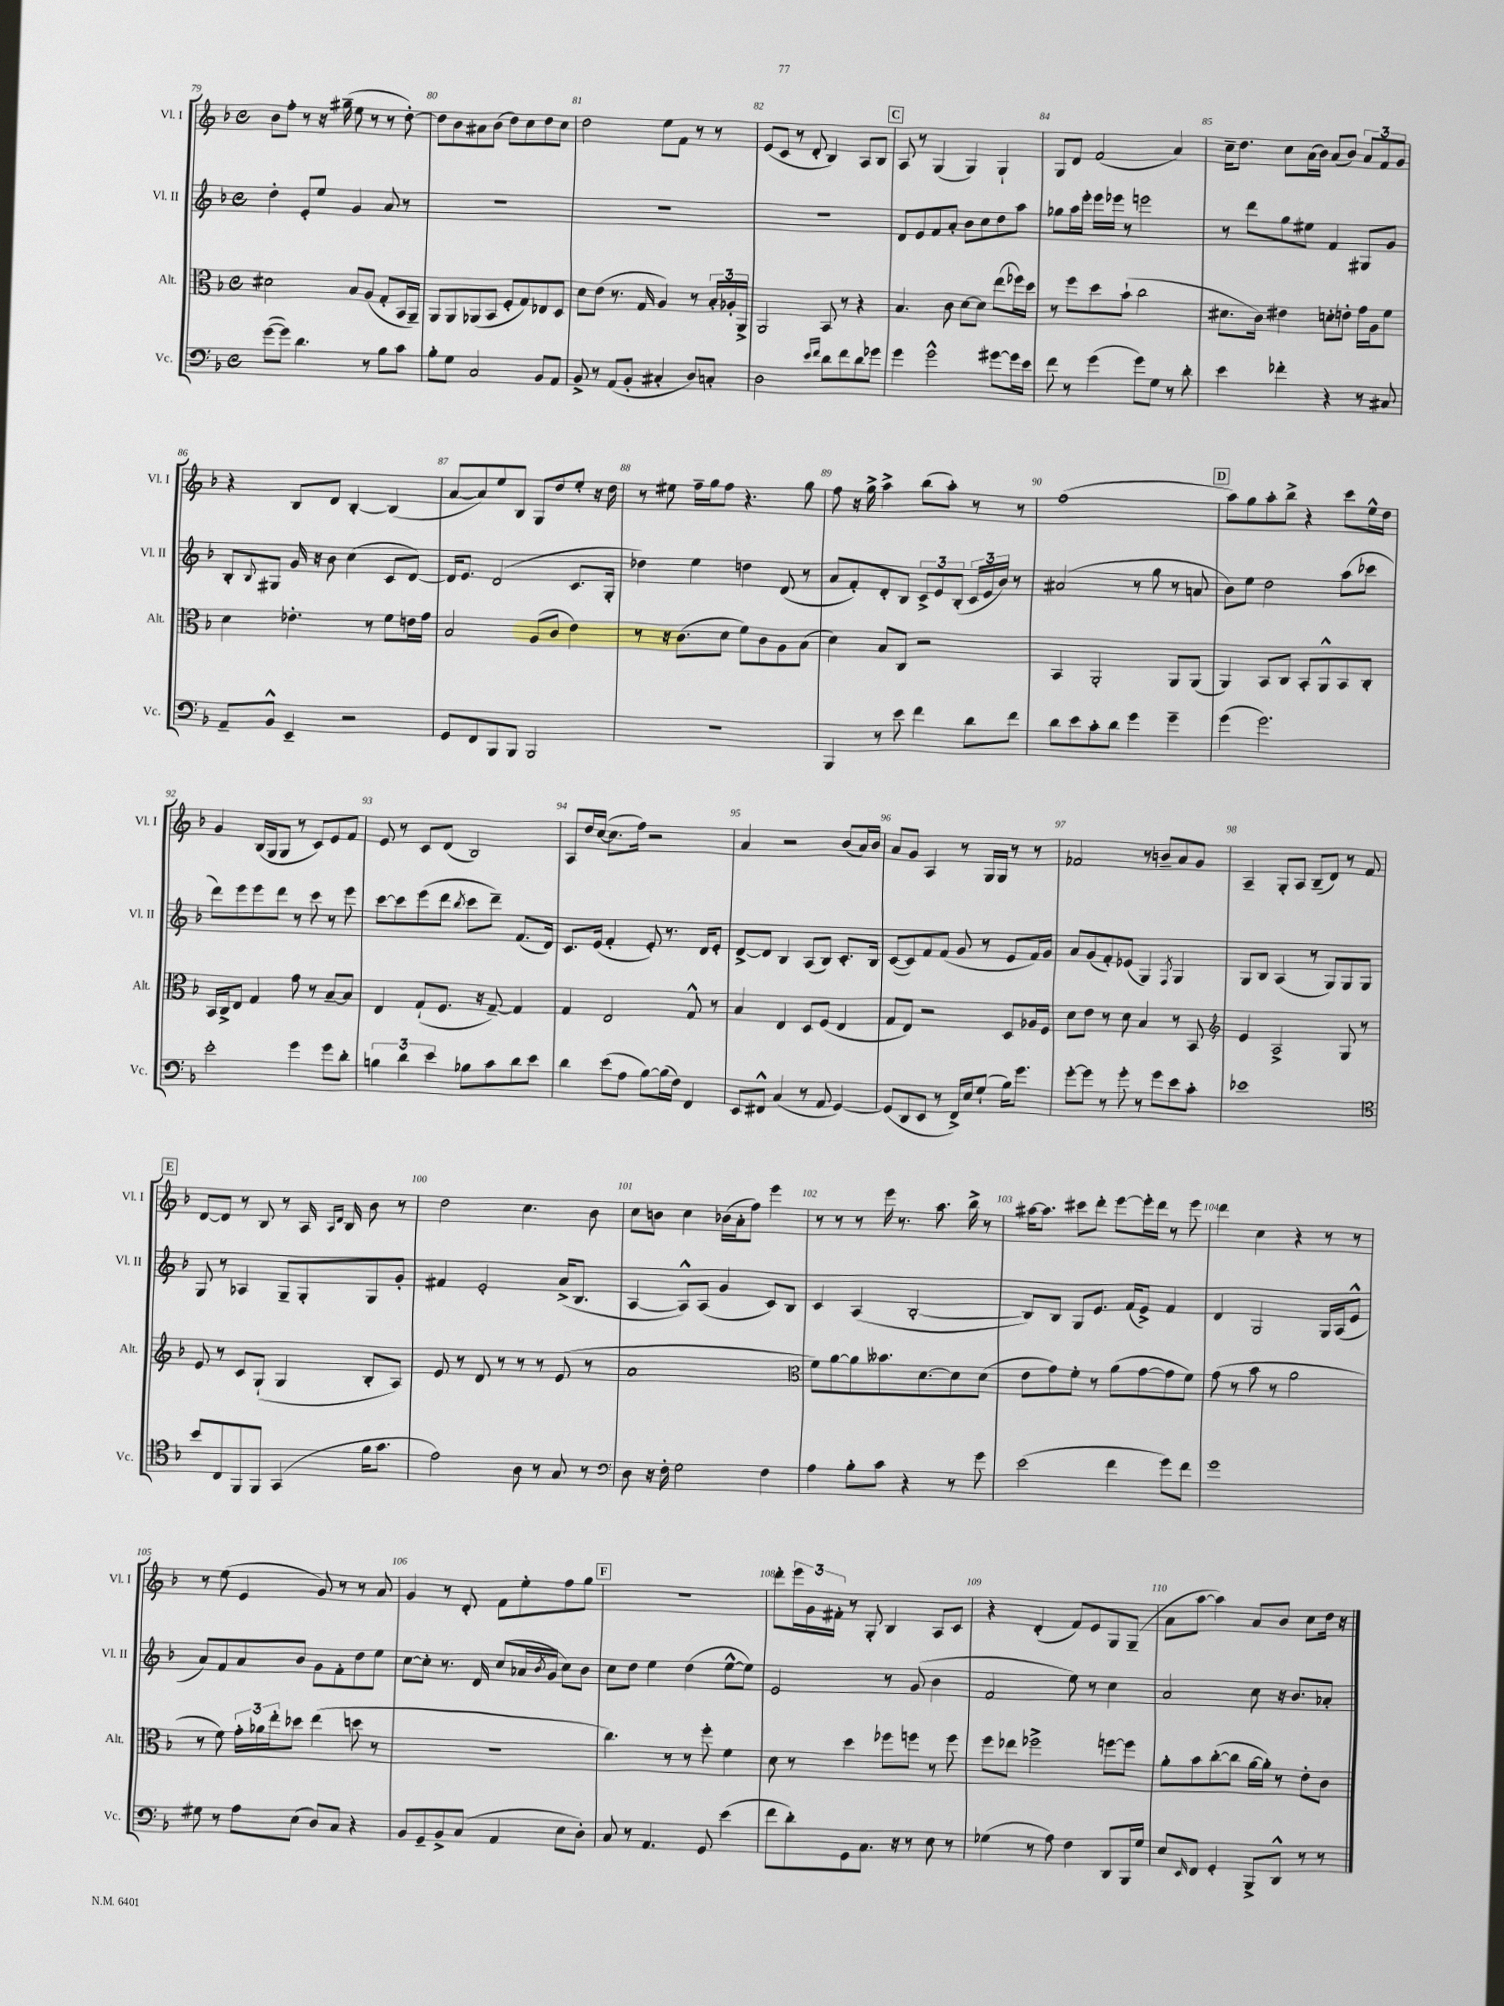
<<
\new StaffGroup <<
\new Staff = "s0" \with { instrumentName = "Vl. I" shortInstrumentName = "Vl. I" } {
    \clef treble \key f \major \defaultTimeSignature \time 4/4
    bes'8 f''8-. r8 r16 gis''16--( e''8 r8 r8 d''8~-.) |
    d''8 bes'8 ais'8 bes'8( d''8) c''8 d''8 c''8 |
    d''2 e''8 f'8 r8 r8 |
    e'8( c'8 r8 d'8-. bes4) a8 bes8 |
    \mark \markup { \box "C" } a8 r8 g4( g4) g4-! |
    g8 d'8 f'2( a'4) |
    c''16-- d''8. c''8 a'16( bes'16) a'8( bes'8) \tuplet 3/2 { a'8 f'8 g'8 } |
    r4 bes8 d'8 bes4~-. bes4( |
    a'8~ a'8) e''8 bes8 g8 d''8 e''8-. r16 d''16 |
    r8 eis''8 f''16-- g''16 f''8 r4. g''8 |
    f''8 r16 g''16-> a''4-> bes''8( a''8-.) r8 r8 |
    f''1( |
    \mark \markup { \box "D" } a''8) g''8 a''8-. bes''8-> r4 c'''8 e''16-^ d''16 |
    g'4 bes16( g16 g8 r8 c'8) e'8 f'8 |
    e'8 r8 c'8 d'8( bes2) |
    a8 d''16 c''16~( c''8. f''16) r2 |
    a'4 r2 bes'8( a'16) bes'16 |
    a'8 g'8 a4 r8 g16 g16 r8 r8 |
    fes'2 r8 b'8-- a'8 g'8 |
    a4-- g8-. a8 bes8--( d'8) r8 f'8 |
    \mark \markup { \box "E" } d'8~ d'8 r8 bes8 r8 a16 \grace { a16 d'16 } bes16 bes'8 r8 |
    d''2 c''4. bes'8 |
    c''8 b'8 c''4 bes'16( a'16-. f''8) e'''4 |
    r8 r8 r8 e'''16 r8. a''8. bes''16-> r8 |
    ais''16~ ais''8. cis'''8 d'''8-. e'''8~ e'''16-. d'''16 r8 e'''8 |
    d'''4 c''4 r4 r8 r8 |
    r8 e''8( e'4 g'8) r8 r8 a'8 |
    g'4 r8 d'8-. f'8 e''8-. f''8 g''8 |
    \mark \markup { \box "F" } R1 |
    d'''8-. \tuplet 3/2 { e'''16 g'16 fis'16-. } r8 g8-. bes4 a8 c'8 |
    r4 d'4-.( f'8) e'8 g8 g8--( |
    a'8 a''8~ a''4) a'8 bes'8 c''8 d''16 r16 \bar "|." |
}
\new Staff = "s1" \with { instrumentName = "Vl. II" shortInstrumentName = "Vl. II" } {
    \clef treble \key f \major \defaultTimeSignature \time 4/4
    d''4-. e'8-. e''8 g'4 a'8 r8 |
    R1 |
    R1 |
    R1 |
    \mark \markup { \box "C" } d'8 e'8 f'8 a'8-. bes'8 c''8 d''8 a''8 |
    ges''8 a''16 e'''16-. e'''16 ees'''16 r8 e'''2 |
    r8 d'''8 g''8 eis''8 f'4 gis8 g'8 |
    bes8-. \appoggiatura { bes8 } gis8 g'16 r16 bes'8 c''4( c'8 d'8~) |
    d'16 e'8. d'2( c'8. g16-. |
    des''4) e''4 d''4 d'8( r8 |
    a'8 f'8-.) d'8-. bes8 \tuplet 3/2 { c'8-> e'8 bes8-.( } \tuplet 3/2 { c'16 e'16 bes'16) } r8 |
    ais'2( r8 g''8 r8 a'8 |
    \mark \markup { \box "D" } bes'8) e''8 d''2 a''8( ces'''8 |
    d'''8) e'''8 e'''8 d'''8 r8 c'''8 r8 e'''8 |
    c'''8~ c'''8 e'''8( d'''8 \acciaccatura { bes''8 } c'''8 d'''8--) f'8.( d'16) |
    c'8. e'16( f'4-. e'8-.) r8. d'16 e'8-. |
    d'8~-> d'8 bes4 a8( bes8) c'8.-. bes16 |
    c'8~( c'8) f'8 f'8( g'8 r8 e'8 f'16) g'16 |
    a'8 g'8( f'8-.) ees'8( g4) \acciaccatura { f8 } g4 |
    g8 bes8 a4( r8 g8) g8 g8 |
    \mark \markup { \box "E" } g8 r8 aes4 g8-- g8-. g8 g'8-. |
    fis'4 e'2-. a'16->( bes8. |
    a4~ a8-^) a8( g'4 c'8) bes8 |
    c'4 a4( bes2~-. |
    bes8) bes8 g8 e'8. f'16( e'8->) f'4 |
    d'4 g2 g16 a16( e'8-^ |
    a'8) f'8 a'8 bes'8 g'8 f'8-. d''8 e''8 |
    c''8~ c''8-. r8. d'16 c''8( aes'16 \acciaccatura { bes'8 } g'16 c''8) bes'8 |
    \mark \markup { \box "F" } c''8 d''8 e''4 d''4( e''8~-^ e''8) |
    e'2 r8 g'8( bes'4 |
    f'2 e''8) r8 c''4 |
    a'2 c''8 r16 bes'8. aes'8-. \bar "|." |
}
\new Staff = "s2" \with { instrumentName = "Alt." shortInstrumentName = "Alt." } {
    \clef alto \key f \major \defaultTimeSignature \time 4/4
    dis'2 bes8 a8( g8-. bes,16 a,16--) |
    a,8 a,8 aes,8( bes,8 f8-. g8) ees8 d8 |
    d'8 e'8( r8. g16 a4) r8 \tuplet 3/2 { bes16-. aes16-. a,16-> } |
    a,2 bes,8 r8 r4 |
    \mark \markup { \box "C" } bes4. c'8 d'8~ d'8 e''8( fes''16) d''16 |
    r8 f''8 d''8 bes'8-!( c''2 |
    dis'8. c'16) eis'4 d'8-. e'8-. g'16 a16 f'8 |
    d'4 ees'4.-. r8 f'8 e'16 g'16 |
    bes2 a8( c'8 e'4) |
    r8 r16 c'8.( d'8 f'8) c'8 a8 bes8( |
    d'4) bes8 c8 r2 |
    bes,4 a,2-. a,8 a,8( |
    \mark \markup { \box "D" } a,4) bes,8 c8 bes,8-. a,8-^ bes,8 c8-. |
    bes,16 c16-> e8 g4 g'8 r8 bes8~-- bes8 |
    e4 g8-!( f8. r16 g8~--) g4 |
    g4 e2 g8-^ r8 |
    bes4 e4 d8 f8( e4 |
    g8 e8) r2 d8 aes16 f16 |
    d'8 e'8 r8 d'8 bes4 r8 bes,8 |
    \clef treble e'4 a2-> g8 r8 |
    \mark \markup { \box "E" } e'8 r8 c'8 g8-!( g4 bes8-. a8) |
    e'8 r8 d'8 r8 r8 r8 e'8( r8 |
    a'1 |
    \clef alto f'8) a'8~ a'8 beses'8. d'8.~ d'8 d'8( |
    e'8 g'8) f'8-. r8 a'8( g'8~ g'8 f'8) |
    g'8( r8 bes'8 r8 a'2 |
    r8 f'8) \tuplet 3/2 { g'16-. aes'16 e''16-. } des''8 e''4( d''8 r8 |
    R1 |
    \mark \markup { \box "F" } c''4.) r8 r8 f''8-. f'4 |
    d'8 r8 d''4 fes''8 f''8 r8 f''8 |
    f''8 ees''8 fes''2-> f''8~ f''8 |
    a'8-. bes'8 c''8~-.( c''8 a'16~ a'16-.) r8 e'8-. c'8 \bar "|." |
}
\new Staff = "s3" \with { instrumentName = "Vc." shortInstrumentName = "Vc." } {
    \clef bass \key f \major \defaultTimeSignature \time 4/4
    g'8~( g'8) d'4. r8 bes8 c'8 |
    bes8-. g8 c2 bes,8 a,8 |
    bes,8-> r8 a,8( bes,8-. cis4-. d8) c8-. |
    d2 \grace { e'16 f'16 } d'8 f'8 d'8 ges'8 |
    \mark \markup { \box "C" } g'4 g'2-^ gis'8~ gis'16 e'16 |
    f'8 r8 g'4( g'8) g8 r8 d'8-. |
    e'4 fes'4-. r4 r8 cis8 |
    a,8-- bes,8-^ e,4-- r2 |
    g,8 f,8 bes,,8 bes,,8 bes,,2 |
    R1 |
    bes,,4 r8 e'8 f'4 d'8 f'8 |
    d'8 e'8 c'8-. d'8 g'4 g'4-- |
    \mark \markup { \box "D" } g'4( g'2.) |
    e'2-. g'4 g'8 d'8-. |
    \tuplet 3/2 { b4 d'4 e'4 } bes8 c'8 d'8 e'8 |
    d'4 e'8( a8 bes8~) bes16( f16) f,4 |
    e,8 fis,8-^ c4( r8 a,8 g,4~) |
    g,8( d,8 e,8 r8 f,16->) e16 g8-!( bes16) g'8. |
    g'8~-. g'8 r8 g'8-. r8 g'8 e'8 c'8-. |
    ees'1 |
    \mark \markup { \box "E" } \clef tenor bes'8 c8 f,8 f,8 g,4( f'16 g'8. |
    e'2) a8 r8 g8 r8 |
    \clef bass d8 r16 f16-. g2 f4 |
    a4 bes8-. c'8 r4 r8 g'8 |
    e'2( f'4 g'8) f'8 |
    g'1 |
    gis8 r8 a8 e8( d8) c8 r4 |
    bes,8 g,8-- bes,8-> c8( a,4 e8 d8-.) |
    \mark \markup { \box "F" } c8 r8 a,4. g,8 e'4( |
    f'8 d'8-.) g,8 c8. r16 r8 e8 r8 |
    ges4( r8 a8) f4 d,8 bes,,16 ges16 |
    e8 \grace { e,16 } f,8 g,4-. bes,,8-> d,8-^ r8 r8 \bar "|." |
}
>>
>>
\layout { \context { \Score currentBarNumber = #79 \override BarNumber.break-visibility = ##(#f #t #t) barNumberVisibility = #all-bar-numbers-visible } }
